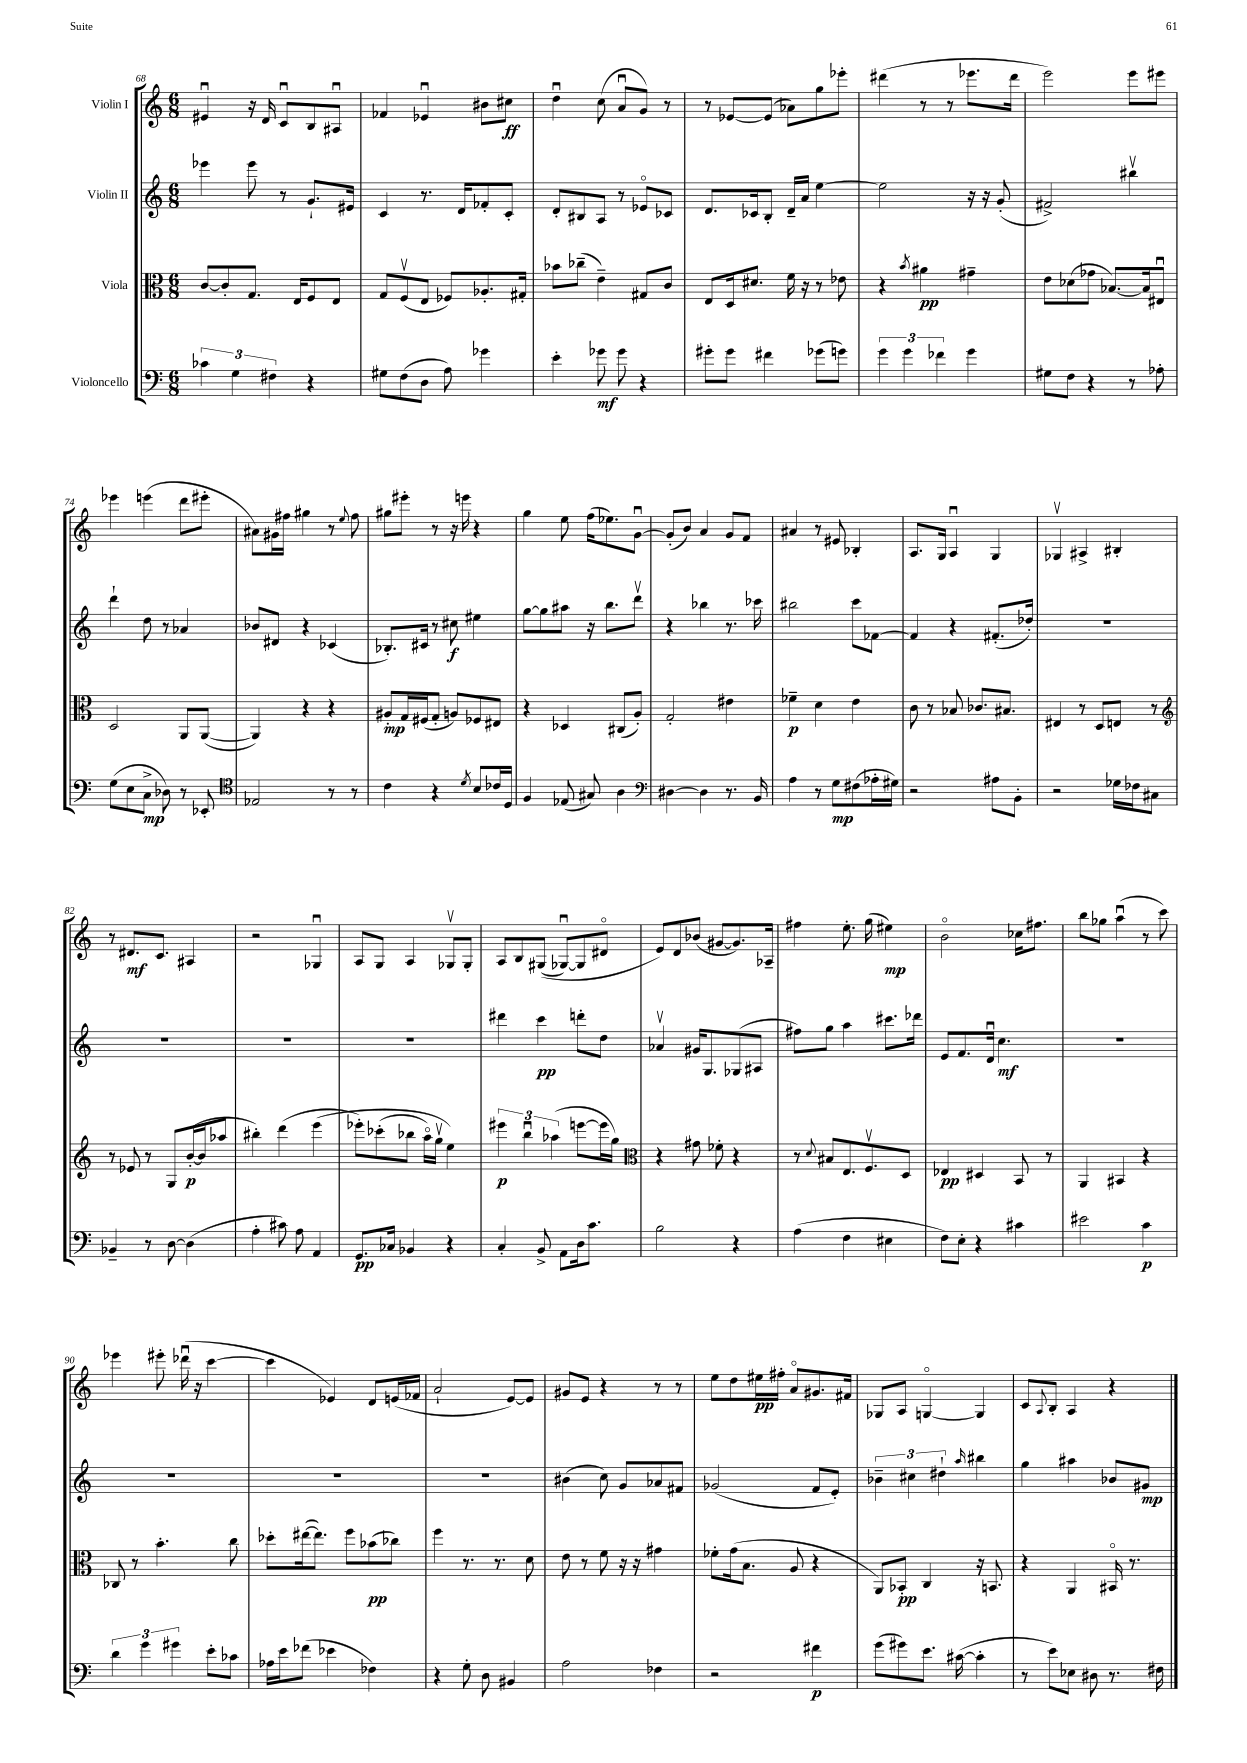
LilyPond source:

<<
\new StaffGroup <<
\new Staff = "s0" \with { instrumentName = "Violin I" } {
    \clef treble \key c \major \numericTimeSignature \time 6/8
    eis'4\downbow r16 d'16 c'8\downbow b8 ais8\downbow |
    fes'4 ees'4\downbow bis'8 cis''8\ff |
    d''4\downbow c''8( a'8\downbow g'8) r8 |
    r8 ees'8~ ees'8( aes'8) g''8 ees'''8-. |
    dis'''4( r8 r8 ees'''8. dis'''16 |
    e'''2) e'''8 eis'''8 |
    ees'''4 e'''4( d'''8 eis'''8-. |
    ais'8) gis'16 fis''16 gis''4 r8 \appoggiatura { e''8 } fis''8 |
    gis''8 eis'''8-. r8 r16 e'''16 r4 |
    g''4 e''8 f''16( ees''8.) g'8~\downbow |
    g'8-.( b'8) a'4 g'8 f'8 |
    ais'4 r8 eis'8 bes4-. |
    a8. g16 a4\downbow g4 |
    ges4\upbow ais4-> bis4-. |
    r8 dis'8.\mf c'8. ais4 |
    r2 ges4\downbow |
    a8 g8 a4 ges8\upbow ges8-. |
    a8 b8 gis8(\( ges8~\downbow) ges8 dis'8\flageolet |
    e'8\) d'8 bes'8( gis'8~ gis'8.) aes16-- |
    fis''4 e''8.-. g''16( eis''4\mp) |
    b'2\flageolet ces''16 fis''8. |
    b''8 ges''8 a''4\downbow( r8 c'''8) |
    ees'''4 eis'''8-. des'''16\downbow( r16 c'''4~ |
    c'''4 ees'4) d'8 e'16( fes'16 |
    a'2-! e'8~) e'8 |
    gis'8 e'8 r4 r8 r8 |
    e''8 d''8 eis''16\pp fis''16-. a'8\flageolet gis'8. fis'16 |
    ges8 a8 g4~\flageolet g4 |
    c'8 \appoggiatura { a8 } b8-. a4 r4 \bar "|." |
}
\new Staff = "s1" \with { instrumentName = "Violin II" } {
    \clef treble \key c \major \numericTimeSignature \time 6/8
    ees'''4 ees'''8 r8 g'8.-! eis'16 |
    c'4 r8. d'16 fes'8-. c'8-. |
    d'8-. bis8 a8 r8 ees'8\flageolet ces'8 |
    d'8. ces'16 b8-. d'16-- a'16 e''4~ |
    e''2 r16 r16 g'8-.( |
    fis'2->) bis''4\upbow |
    d'''4-! d''8 r8 aes'4 |
    bes'8 dis'8 r4 ces'4( |
    bes8.-.) cis'16 r8 cis''8\f eis''4 |
    g''8~ g''8 ais''8 r16 b''8. d'''8\upbow |
    r4 bes''4 r8. ces'''16 |
    bis''2 c'''8 fes'8~ |
    fes'4 r4 fis'8.-.( des''16-.) |
    R2. |
    R2. |
    R2. |
    R2. |
    dis'''4 c'''4\pp d'''8-. d''8 |
    aes'4\upbow gis'16 g8. ges8( ais8 |
    fis''8) g''8 a''4 cis'''8. des'''16 |
    e'8 f'8. d'16\downbow c''4.\mf |
    R2. |
    R2. |
    R2. |
    R2. |
    bis'4( c''8) g'8 aes'8 fis'8 |
    ges'2( f'8 e'8-.) |
    \tuplet 3/2 { bes'4-- cis''4 dis''4-! } \grace { a''16 } bis''4 |
    g''4 ais''4 bes'8 gis'8\mp \bar "|." |
}
\new Staff = "s2" \with { instrumentName = "Viola" } {
    \clef alto \key c \major \numericTimeSignature \time 6/8
    c'8~ c'8-. g8. e16 f8 e8 |
    g8 f8\upbow( e8 fes8) aes8.-. gis16-. |
    bes'8 ces''8--( e'4--) gis8 c'8 |
    e8 d16 dis'8. f'16 r16 r8 ees'8 |
    r4 \acciaccatura { b'8 } ais'4\pp gis'4-- |
    e'8 des'8( ges'8 bes8.~) bes16 eis8\downbow |
    d2 a,8 a,8~( |
    a,4) r4 r4 |
    ais8-.\mp g16 fis16( g8-. a8) fes8 eis8 |
    r4 des4 cis8( a8-.) |
    g2-. eis'4 |
    fes'4--\p d'4 e'4 |
    c'8 r8 bes8 ces'8. bis8. |
    eis4 r8 d8 e8 r8 |
    \clef treble r8 ees'8 r8 g8 b'16~-.\p( b'16 aes''8 |
    bis''4-.) d'''4( e'''4\( |
    ees'''8-.) ces'''8-.( bes''8 a''16\flageolet) g''16\upbow e''4\) |
    \tuplet 3/2 { eis'''4\p b''4\downbow aes''4( } e'''8~ e'''16 g''16) |
    \clef alto r4 gis'8 fes'8-. r4 |
    r8 \appoggiatura { d'8 } bis8 e8. f8.\upbow d8 |
    ees4\pp dis4 b,8 r8 |
    a,4 bis,4 r4 |
    ces8 r8 b'4.-. c''8 |
    des''8-. eis''16~( eis''8.) f''8 bes'8\pp( ces''8) |
    f''4 r8. r8. d'8 |
    e'8 r8 f'8 r16 r16 gis'4 |
    fes'8-. g'16( b8. a8 r4 |
    a,8) bes,8-.\pp c4 r16 b,8. |
    r4 a,4 bis,16\flageolet r8. \bar "|." |
}
\new Staff = "s3" \with { instrumentName = "Violoncello" } {
    \clef bass \key c \major \numericTimeSignature \time 6/8
    \tuplet 3/2 { ces'4 g4 fis4 } r4 |
    gis8 f8( d8 a8) ges'4 |
    e'4-. ges'8\mf ges'8 r4 |
    gis'8-. gis'8 fis'4 ges'8( g'8) |
    \tuplet 3/2 { g'4 g'4 fes'4 } g'4 |
    gis8 f8 r4 r8 aes8-. |
    g8( e8 c8->\mp des8) r8 ees,8-. |
    \clef tenor ees2 r8 r8 |
    c'4 r4 \acciaccatura { d'8 } b8 ces'16 d16 |
    f4 ees8( gis8) a4 |
    \clef bass dis4~ dis4 r8. b,16 |
    a4 r8 g8\mp fis8( aes16-. gis16) |
    r2 ais8 b,8-. |
    r2 ges16 fes16 cis8 |
    bes,4-- r8 d8~ d4( |
    a4-. cis'8) a8 a,4 |
    g,8.\pp ces16 bes,4 r4 |
    c4-. b,8-> a,8 d16 c'8. |
    b2 r4 |
    a4( f4 eis4 |
    f8) e8-. r4 cis'4 |
    eis'2 c'4\p |
    \tuplet 3/2 { d'4 g'4 gis'4 } e'8-. ces'8 |
    aes16 e'16 fes'8( ees'4 fes4) |
    r4 g8-. d8 bis,4 |
    a2 fes4 |
    r2 fis'4\p |
    g'8( gis'8) e'8. cis'16~( cis'4-. |
    r8 e'8) ees8 dis8 r8. fis16 \bar "|." |
}
>>
>>
\layout { \context { \Score currentBarNumber = #68 } }
